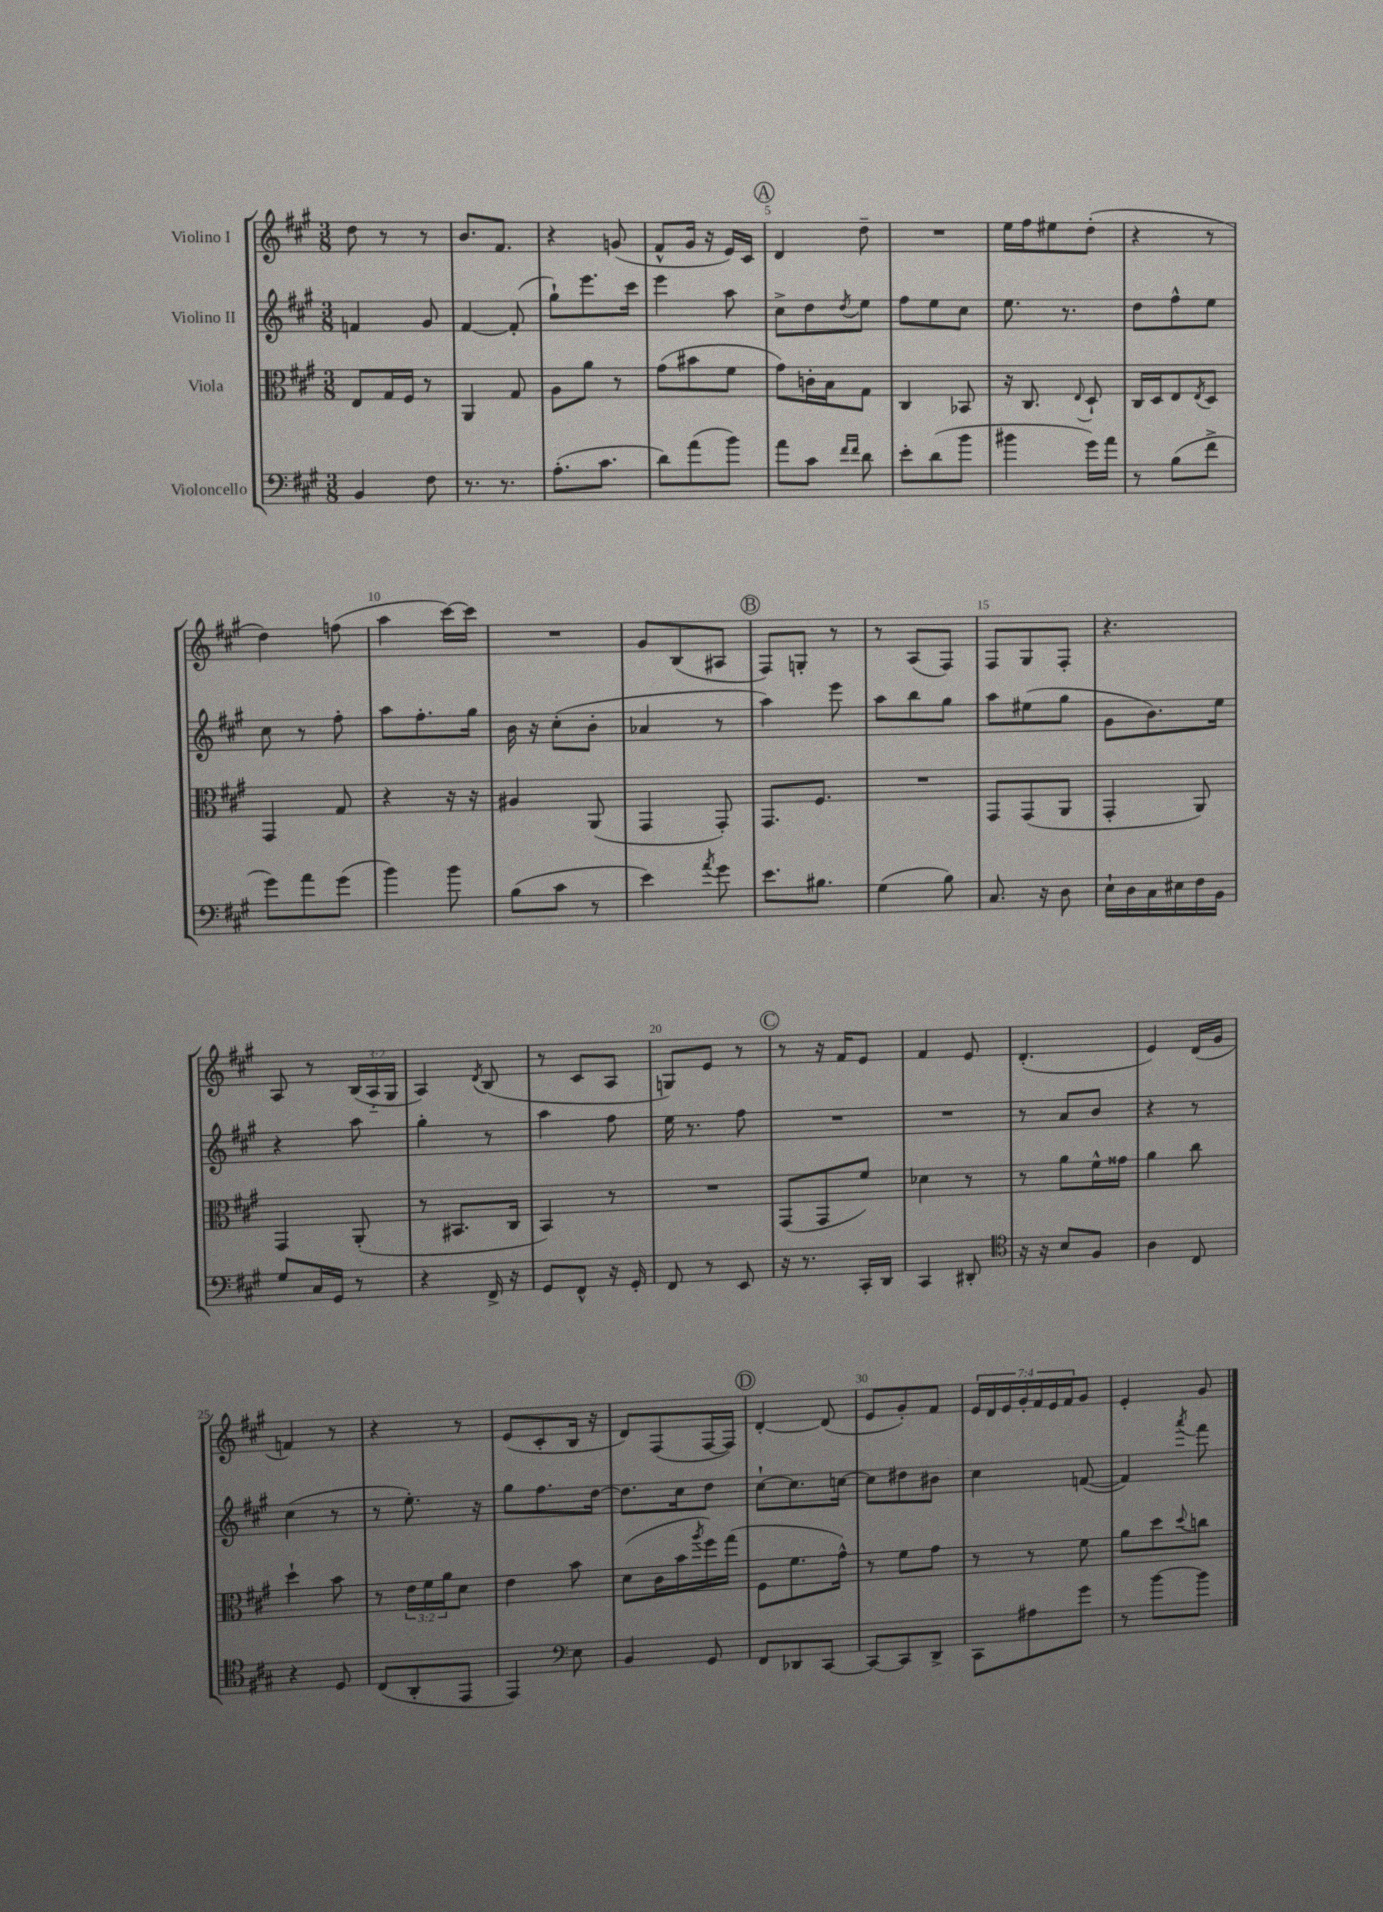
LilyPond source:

<<
\new StaffGroup <<
\new Staff = "s0" \with { instrumentName = "Violino I" } {
    \clef treble \key a \major \numericTimeSignature \time 3/8 \override Staff.TupletNumber.text = #tuplet-number::calc-fraction-text
    d''8 r8 r8 |
    b'8. fis'8. |
    r4 g'8( |
    fis'8-^ gis'16 r16 e'16) cis'16 |
    \mark \markup { \circle "A" } d'4 d''8-- |
    R4. |
    e''16 fis''16 eis''8 d''8-.( |
    r4 r8 |
    d''4) f''8( |
    a''4 cis'''16~) cis'''16 |
    R4. |
    gis'8 b8( ais8 |
    \mark \markup { \circle "B" } fis8) g8-. r8 |
    r8 a8( fis8) |
    fis8 gis8 fis8-. |
    r4. |
    a8 r8 \tuplet 3/2 { b16( a16-_ gis16 } |
    a4) \acciaccatura { d'8 } b8( |
    r8 cis'8 a8 |
    g8) e'8 r8 |
    \mark \markup { \circle "C" } r8 r16 fis'16 e'8 |
    fis'4 e'8 |
    d'4.-.( |
    e'4) d'16( gis'16 |
    f'4) r8 |
    r4 r8 |
    e'8( cis'8-. b16 r16 |
    d'8) fis8( fis16~ fis16) |
    \mark \markup { \circle "D" } d'4~-. d'8( |
    e'8 gis'8-.) fis'8 |
    \tuplet 7/4 { e'16 d'16 e'16 gis'16-. fis'16 e'16 fis'16 } gis'8 |
    e'4-. gis'8 \bar "|." |
}
\new Staff = "s1" \with { instrumentName = "Violino II" } {
    \clef treble \key a \major \numericTimeSignature \time 3/8
    f'4 gis'8 |
    fis'4~ fis'8-.( |
    gis''8-!) e'''8. cis'''16 |
    e'''4 a''8 |
    \mark \markup { \circle "A" } cis''8-> d''8 \acciaccatura { d''8 } e''8 |
    fis''8 e''8 cis''8 |
    e''8. r8. |
    d''8 fis''8-^ e''8 |
    cis''8 r8 fis''8-. |
    a''8 fis''8.-. gis''16 |
    b'16 r16 cis''8-.( b'8-. |
    aes'4 r8 |
    \mark \markup { \circle "B" } a''4) e'''8 |
    a''8 b''8 gis''8 |
    a''8 eis''8( gis''8 |
    gis'8 b'8.) e''16 |
    r4 a''8 |
    gis''4-. r8 |
    a''4 fis''8 |
    e''16 r8. fis''8 |
    \mark \markup { \circle "C" } R4. |
    R4. |
    r8 a'8 b'8 |
    r4 r8 |
    cis''4( r8 |
    r8 e''8.-.) r16 |
    gis''8 fis''8. d''16~ |
    d''8. cis''16 d''8 |
    \mark \markup { \circle "D" } cis''8~-! cis''8. c''16~ |
    c''8 dis''8 bis'8 |
    cis''4 f'8~( |
    f'4) \acciaccatura { a'''8 } fis'''8 \bar "|." |
}
\new Staff = "s2" \with { instrumentName = "Viola" } {
    \clef alto \key a \major \numericTimeSignature \time 3/8 \override Staff.TupletNumber.text = #tuplet-number::calc-fraction-text
    e8 gis16 fis16 r8 |
    a,4 gis8 |
    a8 a'8 r8 |
    gis'8( bis'8 fis'8 |
    \mark \markup { \circle "A" } gis'8) c'16-. b16 gis8 |
    cis4 bes,8 |
    r16 cis8. \appoggiatura { e8 } d8-! |
    cis16 d16 e8 \acciaccatura { e8 } d8 |
    gis,4 gis8 |
    r4 r16 r16 |
    ais4 a,8( |
    gis,4 gis,8-.) |
    \mark \markup { \circle "B" } gis,8. fis8. |
    R4. |
    gis,8 gis,8( a,8 |
    gis,4-. a,8) |
    gis,4 a,8-.( |
    r8 bis,8. cis16 |
    b,4) r8 |
    R4. |
    \mark \markup { \circle "C" } gis,8( gis,8 fis'8) |
    des'4 r8 |
    r8 a'8 fis'16-^ gisis'16 |
    a'4 cis''8 |
    d''4-! b'8 |
    r8 \tuplet 3/2 { e'16 fis'16 a'16 } d'8 |
    e'4 b'8 |
    d'8( cis'16 b'16 \acciaccatura { a''8 } fis''16) gis''16( |
    \mark \markup { \circle "D" } fis8 fis'8. gis'16-^) |
    r8 fis'8 gis'8 |
    r8 r8 fis'8 |
    a'8 d''8 \appoggiatura { d''8 } c''8 \bar "|." |
}
\new Staff = "s3" \with { instrumentName = "Violoncello" } {
    \clef bass \key a \major \numericTimeSignature \time 3/8
    b,4 fis8 |
    r8. r8. |
    a8.-.( cis'8. |
    d'8) a'8( b'8) |
    \mark \markup { \circle "A" } a'8 cis'8 \grace { fis'16 fis'16 } d'8 |
    e'8-. d'8( b'8 |
    bis'4 gis'16) a'16 |
    r8 b8( fis'8-> |
    gis'8) a'8 gis'8( |
    b'4) b'8 |
    b8( cis'8 r8 |
    e'4) \acciaccatura { a'8 } gis'8 |
    \mark \markup { \circle "B" } e'8. bis8. |
    gis4( b8) |
    cis8. r16 d8 |
    e16-! d16 cis16 eis16 fis16 b,16 |
    gis8 cis16 gis,16 r8 |
    r4 fis,16-> r16 |
    gis,8 fis,8-^ r16 gis,16-. |
    fis,8 r8 e,8 |
    \mark \markup { \circle "C" } r16 r8. cis,16-. d,16 |
    cis,4 dis,8-. |
    \clef tenor r16 r16 b8 fis8 |
    a4 cis8 |
    r4 d8 |
    cis8( a,8-. e,8 |
    e,4) \clef bass e8 |
    b,4 gis,8 |
    \mark \markup { \circle "D" } fis,8 des,8 cis,8~ |
    cis,8~ cis,8 d,8-> |
    cis,8 ais8 gis'8 |
    r8 b'8~ b'8 \bar "|." |
}
>>
>>
\layout { \context { \Score \override BarNumber.break-visibility = ##(#f #t #t) barNumberVisibility = #(every-nth-bar-number-visible 5) } }
